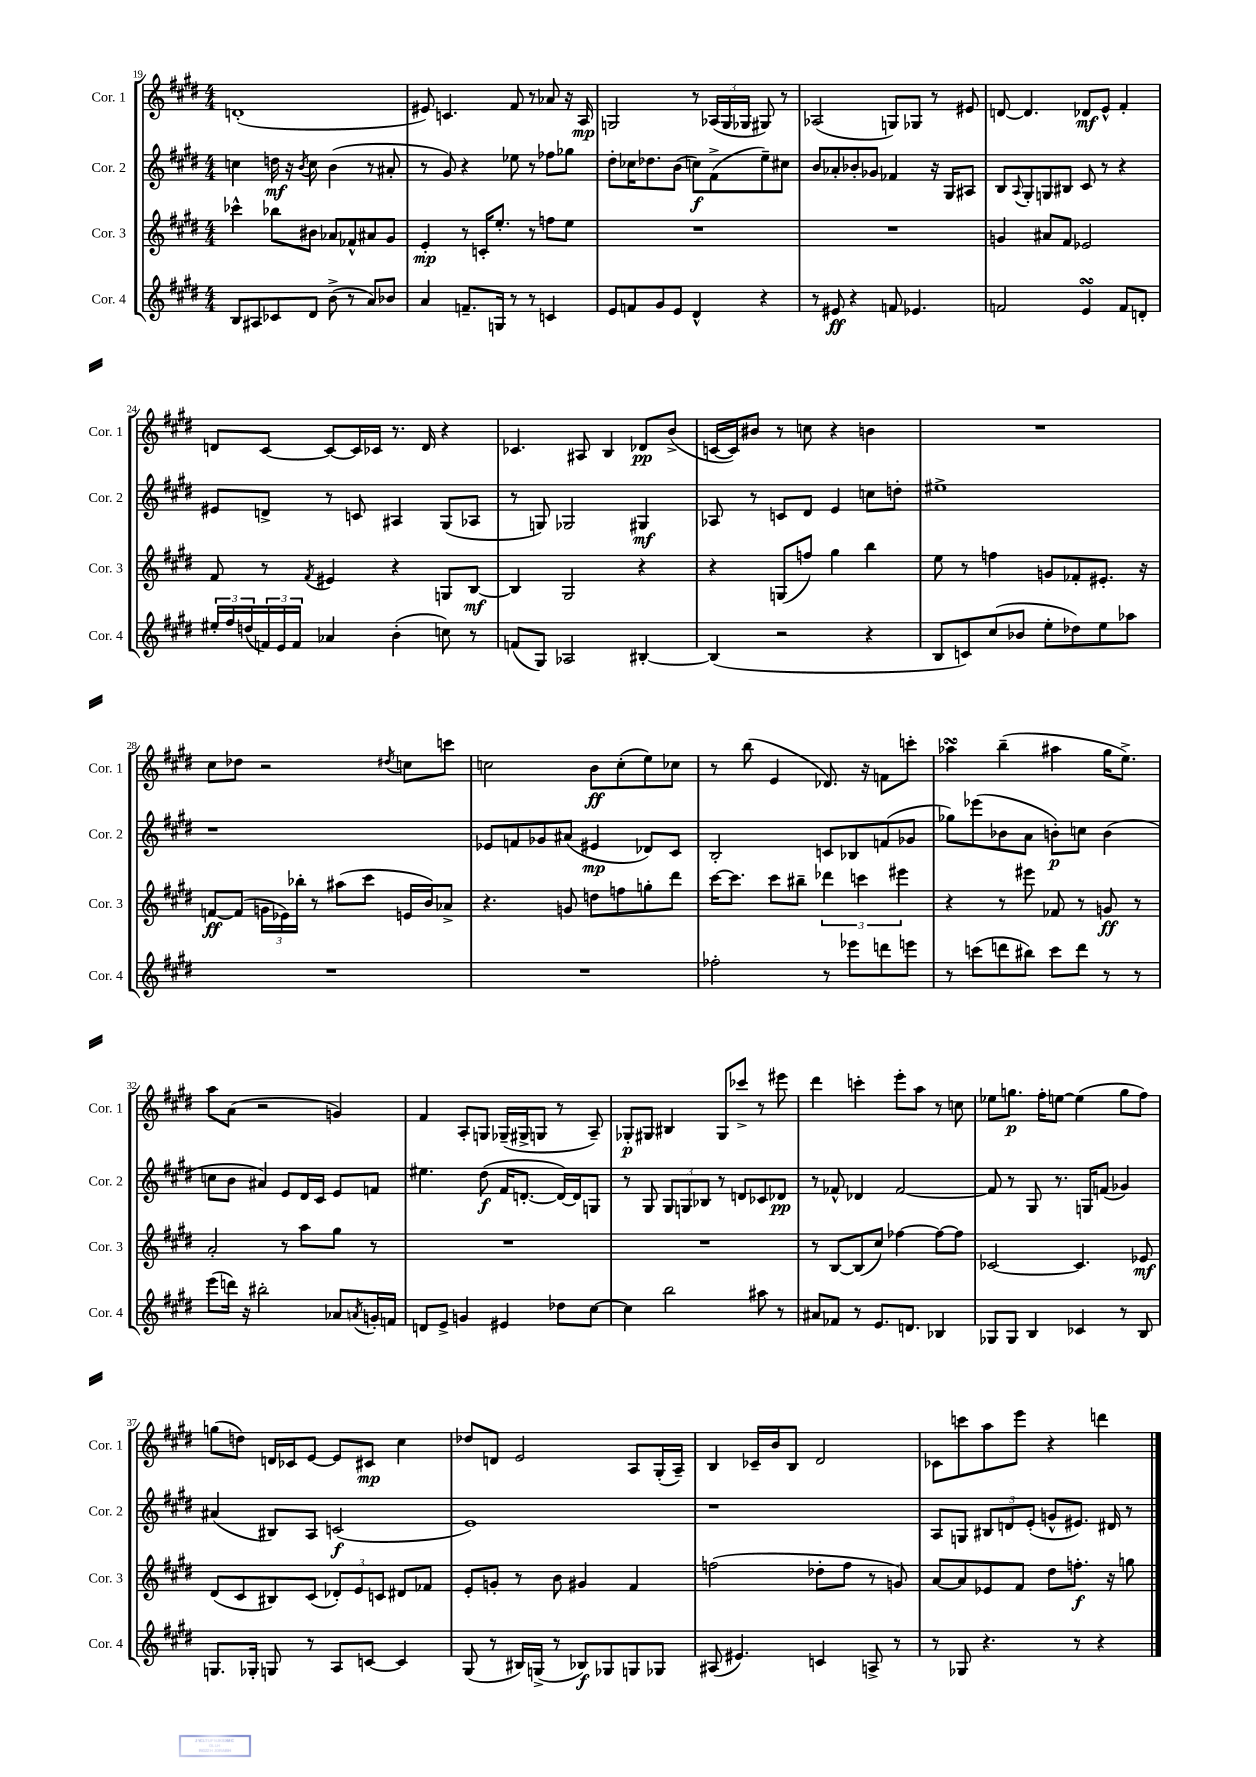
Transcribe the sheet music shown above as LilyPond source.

<<
\new StaffGroup <<
\new Staff = "s0" \with { instrumentName = "Cor. 1" shortInstrumentName = "Cor. 1" } {
    \clef treble \key e \major \numericTimeSignature \time 4/4
    d'1-.( |
    eis'8) c'4. fis'8 r8 aes'8 r16 a16\mp |
    g2 r8 \tuplet 3/2 { aes16( g16 ges16 } gis8) r8 |
    aes2( g8) ges8 r8 eis'8 |
    d'8~ d'4. des'8\mf e'8-^ fis'4-. |
    d'8 cis'8~ cis'8~ cis'16 ces'16 r8. d'16 r4 |
    ces'4. ais8 b4 des'8\pp b'8->( |
    c'16~ c'16) bis'8 r8 c''8 r4 b'4 |
    R1 |
    cis''8 des''8 r2 \acciaccatura { dis''8 } c''8 c'''8 |
    c''2 b'8\ff c''8-.( e''8) ces''8 |
    r8 b''8( e'4 des'8.) r16 f'8 c'''8-. |
    aes''4\turn b''4--( ais''4 gis''16 e''8.->) |
    a''8 a'8( r2 g'4) |
    fis'4 a8-. g8 ges16--( gis16-> g8 r8 a8--) |
    ges8-.\p gis8 bis4 gis8 ces'''8-> r8 eis'''8 |
    dis'''4 c'''4-. e'''8-. a''8 r8 c''8 |
    ees''8 g''8.\p fis''16-. e''8~ e''4( g''8 fis''8) |
    g''8( d''8) d'16 ces'16 e'8~ e'8 cis'8\mp cis''4 |
    des''8 d'8 e'2 a8 gis16-.( a16--) |
    b4 ces'16-- b'16 b8 dis'2 |
    ces'8 c'''8 a''8 e'''8 r4 d'''4 \bar "|." |
}
\new Staff = "s1" \with { instrumentName = "Cor. 2" shortInstrumentName = "Cor. 2" } {
    \clef treble \key e \major \numericTimeSignature \time 4/4
    c''4 d''16\mf r16 \acciaccatura { b'8 } c''8 b'4( r8 ais'8-. |
    r8 gis'8) r4 ees''8 r8 fes''8 ges''8 |
    dis''8-. ces''16 des''8. b'8( c''8\f) fis'8->( e''8--) cis''8 |
    b'8 aes'8-. bes'8-. ges'8 fes'4 r16 gis16 ais8 |
    b8 \appoggiatura { a8 } gis8-. g8 bis8 cis'8 r8 r4 |
    eis'8 d'8-> r8 c'8 ais4 gis8( aes8 |
    r8 g8) ges2 gis4\mf |
    aes8 r8 c'8 dis'8 e'4 c''8 d''8-. |
    eis''1-> |
    r1 |
    ees'8 f'8 ges'8 ais'8( eis'4\mp des'8) cis'8 |
    b2-. c'8 bes8 f'8( ges'8 |
    ges''8) ees'''8( bes'8 a'8 b'8-.\p) c''8 b'4( |
    c''8 b'8 ais'4) e'8 dis'16 cis'16 e'8 f'8 |
    eis''4. dis''8\f( fis'16 d'8.~-. d'16~) d'16 g8 |
    r8 gis8 \tuplet 3/2 { gis8 g8 bes8 } r8 d'8 ces'8 des'8\pp |
    r8 fes'8-^ des'4 fes'2~ |
    fes'8 r8 gis8 r8. g16 f'8( ges'4) |
    ais'4( bis8) a8 c'2\f( |
    e'1) |
    r1 |
    a8 g8 \tuplet 3/2 { bis8 d'8 e'8-.( } g'8-^ eis'8.) dis'16 r8 \bar "|." |
}
\new Staff = "s2" \with { instrumentName = "Cor. 3" shortInstrumentName = "Cor. 3" } {
    \clef treble \key e \major \numericTimeSignature \time 4/4
    ces'''4-^ bes''8 bis'8 aes'8 fes'8-^ ais'8 gis'8 |
    e'4-.\mp r8 c'16-. e''8.-. r8 f''8 e''8 |
    R1 |
    R1 |
    g'4 ais'8 fis'8 ees'2 |
    fis'8 r8 \acciaccatura { fis'8 } eis'4 r4 g8 b8~\mf |
    b4 gis2 r4 |
    r4 g8( f''8) gis''4 b''4 |
    e''8 r8 f''4 g'8 fes'8-. eis'8.-. r16 |
    f'8~\ff f'8( \tuplet 3/2 { g'16 ees'16) bes''16-. } r8 ais''8( cis'''8 e'16 b'16) aes'8-> |
    r4. g'8 d''8 f''8 g''8-. dis'''8 |
    cis'''16~ cis'''8. cis'''8 bis''8-- \tuplet 3/2 { des'''4 c'''4 eis'''4 } |
    r4 r8 eis'''8 fes'8 r8 g'8\ff r8 |
    a'2-. r8 a''8 gis''8 r8 |
    R1 |
    R1 |
    r8 b8~ b8( cis''8) fes''4~ fes''8~ fes''8 |
    ces'2~ ces'4. ees'8\mf |
    dis'8( cis'8 bis8) cis'8( \tuplet 3/2 { des'8-.) e'8 c'8 } dis'8 fes'8 |
    e'8-. g'8-. r8 b'8 gis'4 fis'4 |
    f''2( des''8-. f''8 r8 g'8) |
    a'8~ a'8 ees'8 fis'8 dis''8 f''8.-.\f r16 g''8 \bar "|." |
}
\new Staff = "s3" \with { instrumentName = "Cor. 4" shortInstrumentName = "Cor. 4" } {
    \clef treble \key e \major \numericTimeSignature \time 4/4
    b8 ais8 ces'8 dis'8 b'8->( r8 a'8) bes'8 |
    a'4 f'8.-- g16 r8 r8 c'4 |
    e'8 f'8 gis'8 e'8 dis'4-^ r4 |
    r8 eis'8\ff r4 f'8 ees'4. |
    f'2 e'4\turn f'8 d'8-. |
    \tuplet 3/2 { eis''16-. fis''16 d''16( } \tuplet 3/2 { f'16) e'16 f'16 } aes'4 b'4-.( c''8) r8 |
    f'8( gis8) aes2 bis4~-. |
    bis4( r2 r4 |
    b8 c'8) cis''8( bes'8 e''8-. des''8) e''8 aes''8 |
    R1 |
    R1 |
    fes''2-. r8 ees'''8 d'''8 e'''8 |
    r8 c'''8( d'''8 bis''8) c'''8 d'''8 r8 r8 |
    e'''8( d'''16) r16 bis''2-. aes'8 \acciaccatura { a'8 } g'16-. f'16 |
    d'8 e'8-> g'4 eis'4 des''8 cis''8~ |
    cis''4 b''2 ais''8 r8 |
    ais'8 fes'8 r8 e'8. d'8. bes4 |
    ges8 ges8 b4 ces'4 r8 b8 |
    g8. ges16-. g8 r8 a8 c'8~ c'4 |
    gis8( r8 bis16) g16->( r8 bes8\f) ges8 g8 ges8 |
    ais8( eis'4.) c'4 a8-> r8 |
    r8 ges8 r4. r8 r4 \bar "|." |
}
>>
>>
\layout { \context { \Score currentBarNumber = #19 } }
